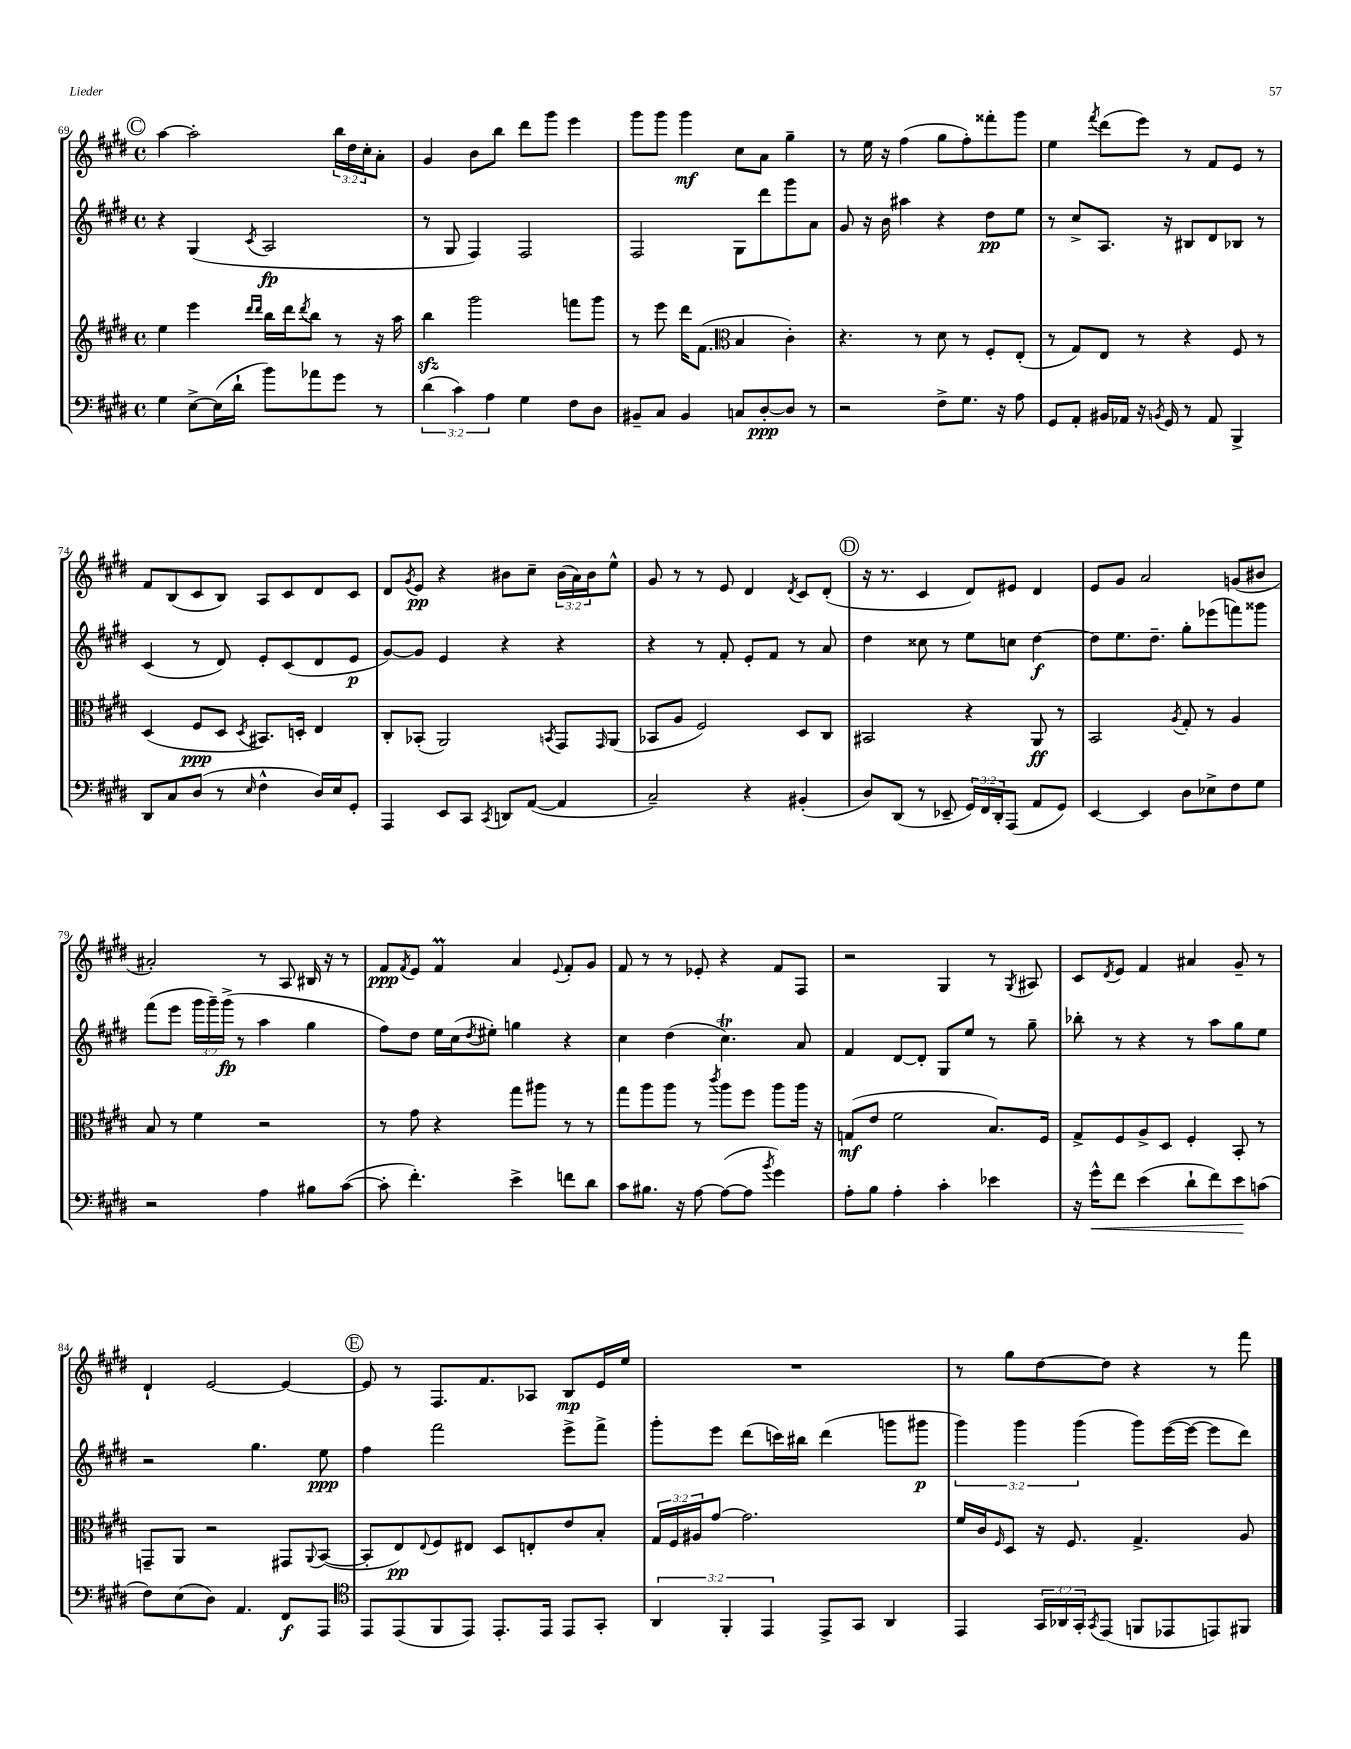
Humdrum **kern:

**kern	**kern	**kern	**kern
*staff4	*staff3	*staff2	*staff1
*clefF4	*clefG2	*clefG2	*clefG2
*k[f#c#g#d#]	*k[f#c#g#d#]	*k[f#c#g#d#]	*k[f#c#g#d#]
*M4/4	*M4/4	*M4/4	*M4/4
*met(c)	*met(c)	*met(c)	*met(c)
4G#	4ee	4r	[4aa
[8E^	4eee	(4G#	2aa']
(16E]	.	.	.
16d#`	.	.	.
.	16qqddd#	.	.
.	16qqddd#	8qc#	.
8b)	16bb	2A	.
.	16ddd#	.	.
.	8qddd#	.	.
8a-	8bb	.	.
8g#	8r	.	24bb
.	.	.	24dd#
.	.	.	24cc#'
8r	16r	.	8a'
.	16aa	.	.
=	=	=	=
(6d#	4bb	8r	4g#
.	.	8G#	.
6c#)	.	.	.
.	2ggg#	4F#)	8b
6A	.	.	.
.	.	.	8bb
4G#	.	2F#	8ddd#
.	.	.	8ggg#
8F#	8fff	.	4eee
8D#	8ggg#	.	.
=	=	=	=
8BB#~	8r	2F#	8ggg#
8C#	8eee	.	8ggg#
4BB#	16ddd#	.	4ggg#
.	(8.f#	.	.
*	*clefC3	*	*
8C	4B	8G#	8cc#
[8D#'	.	8ddd#	8a
8D#]	4c#')	8ggg#	4gg#~
8r	.	8a	.
=	=	=	=
2r	4.r	8g#	8r
.	.	16r	16ee
.	.	16b	16r
.	.	4aa#	(4ff#
.	8r	.	.
8F#^	8d#	4r	8gg#
8.G#	8r	.	8ff#')
.	8F#'	8dd#	8fff##'
16r	.	.	.
8A	(8E'	8ee	8ggg#
=	=	=	=
8GG#	8r	8r	4ee
8AA'	8G#)	8cc#^	.
.	.	.	8qfff#
16BB#	8E	8.A	(8ddd#
16AA-	.	.	.
16r	8r	.	8eee)
8qBB	.	.	.
16GG#	.	16r	.
8r	4r	8B#	8r
8AA-	.	8d#	8f#
4BBB^	8F#	8B-	8e
.	8r	8r	8r
=	=	=	=
8DD#	(4D#	(4c#	8f#
8C#	.	.	(8B
(8D#	8F#	8r	8c#
8r	8D#	8d#)	8B)
16qqE	8qD#	.	.
4F#^^	8.BB#)	8e'	8A
.	.	(8c#	8c#
.	16D'	.	.
16D#)	4E	8d#	8d#
16E	.	.	.
8GG#'	.	8e	8c#
=	=	=	=
4AAA	8C#'	[8g#)	8d#
.	.	.	8qg#
.	(8BB-'	8g#]	8e
8EE	2AA)	4e	4r
8CC#	.	.	.
8qCC#	.	.	.
8DD	.	4r	8b#
([8AA	.	.	8cc#~
.	8qBB	.	.
4AA]	8GG#	4r	(24b#
.	.	.	24a)
.	.	.	24b#
.	16qqGG#	.	.
.	(8AA	.	8ee^^
=	=	=	=
2C#~)	8BB-	4r	8g#
.	8A	.	8r
.	2F#)	8r	8r
.	.	8f#'	8e
4r	.	8e'	4d#
.	.	8f#	.
.	.	.	8qd#
(4BB#'	8D#	8r	8c#
.	8C#	8a	(8d#'
=	=	=	=
8D#)	2BB#	4dd#	16r
.	.	.	8.r
(8DD#	.	.	.
8r	.	8cc##	4c#
8EE-~	.	8r	.
24GG#)	4r	8ee	8d#)
24FF#	.	.	.
24DD#'	.	.	.
(8AAA	.	8cc	8e#
8AA	8AA	[4dd#	4d#
8GG#)	8r	.	.
=	=	=	=
[4EE	2BB	8dd#]	8e
.	.	8.ee	8g#
4EE]	.	.	2a
.	.	8.dd#~	.
.	8qA	.	.
8D#	8G#'	8gg#'	.
8E-^	8r	(8eee-	.
8F#	4A	8fff)	(8g
8G#	.	8ggg##	8b#
=	=	=	=
2r	8B	(8fff#	2a#')
.	8r	8eee	.
.	4f#	24ggg#	.
.	.	24ggg#~)	.
.	.	(24ggg#^	.
.	.	8r	.
4A	2r	4aa	8r
.	.	.	8A
8B#	.	4gg#	16B#
.	.	.	16r
([8c#	.	.	8r
=	=	=	=
8c#']	8r	8ff#)	8f#
.	.	.	8qf#
4.f#')	8g#	8dd#	8e
.	4r	16ee	4f#
.	.	(16cc#	.
.	.	8qdd#	.
.	.	8ee#')	.
4e^	8gg#	4gg	4a
.	8aa#	.	.
.	.	.	8qqe
8f	8r	4r	8f#'
8d#	8r	.	8g#
=	=	=	=
8c#	8gg#	4cc#	8f#
8.B#	8aa	.	8r
.	8aa	(4dd#	8r
16r	.	.	.
[8A	8r	.	8e-'
.	8qccc#	.	.
(8A_	8aa	4.cc#)	4r
8A]	8ff#	.	.
8qb	.	.	.
4g#)	8aa	.	8f#
.	16aa	8a	8F#
.	16r	.	.
=	=	=	=
8A'	(8G	4f#	2r
8B	8e	.	.
4A'	2f#	[8d#	.
.	.	8d#']	.
4c#'	.	8G#	4G#
.	.	8ee	.
4e-	8.B)	8r	8r
.	.	.	8qG#
.	.	8gg#~	8A#
.	16F#	.	.
=	=	=	=
16r	8G#^	8bb-'	8c#
16g#^^	.	.	.
.	.	.	8qd#
8f#	8F#	8r	8e
(4e	8A^	4r	4f#
.	8D#	.	.
8d#`	4F#'	8r	4a#
8f#)	.	8aa	.
8e	8BB'	8gg#	8g#~
(8c	8r	8ee	8r
=	=	=	=
8F#)	8GG~	2r	4d#`
(8E	8AA	.	.
8D#)	2r	.	[2e
4.AA	.	.	.
.	.	4.gg#	.
8FF#	8GG#	.	4e_
.	8qqAA	.	.
8AAA	([8BB	8ee	.
=	=	=	=
*clefC4	*	*	*
8EE	8BB']	4ff#	8e]
(8EE	8E)	.	8r
.	8qqE	.	.
8FF#	8F#	2fff#	8.F#
8EE)	8E#	.	.
.	.	.	8.f#
8.EE'	8D#	.	.
.	8E'	.	8A-
16EE	.	.	.
8EE	8e	8eee^	8B
8GG#'	8B'	8fff#^	16e
.	.	.	16ee
=	=	=	=
6AA	24G#	8ggg#'	1r
.	24F#	.	.
.	24A#	.	.
.	[8g#	8eee	.
6FF#'	.	.	.
.	2.g#]	(8ddd#	.
6EE	.	.	.
.	.	16ccc)	.
.	.	16bb#	.
8EE^	.	(4ddd#	.
8GG#	.	.	.
4AA	.	8ggg	.
.	.	8ggg#	.
=	=	=	=
4EE	16f#	6ggg#)	8r
.	16c#	.	.
.	16qqF#	.	.
.	8D#	.	8gg#
.	.	6ggg#	.
24GG#	16r	.	[8dd#
24AA-	.	.	.
.	8.F#	.	.
24GG#'	.	(6ggg#	.
8qGG#	.	.	.
(8EE	.	.	8dd#]
8FF	4.G#^	8ggg#)	4r
8EE-	.	([16eee	.
.	.	16eee_	.
8EE)	.	8eee]	8r
8FF#	8A	8ddd#)	8fff#
==	==	==	==
*-	*-	*-	*-
